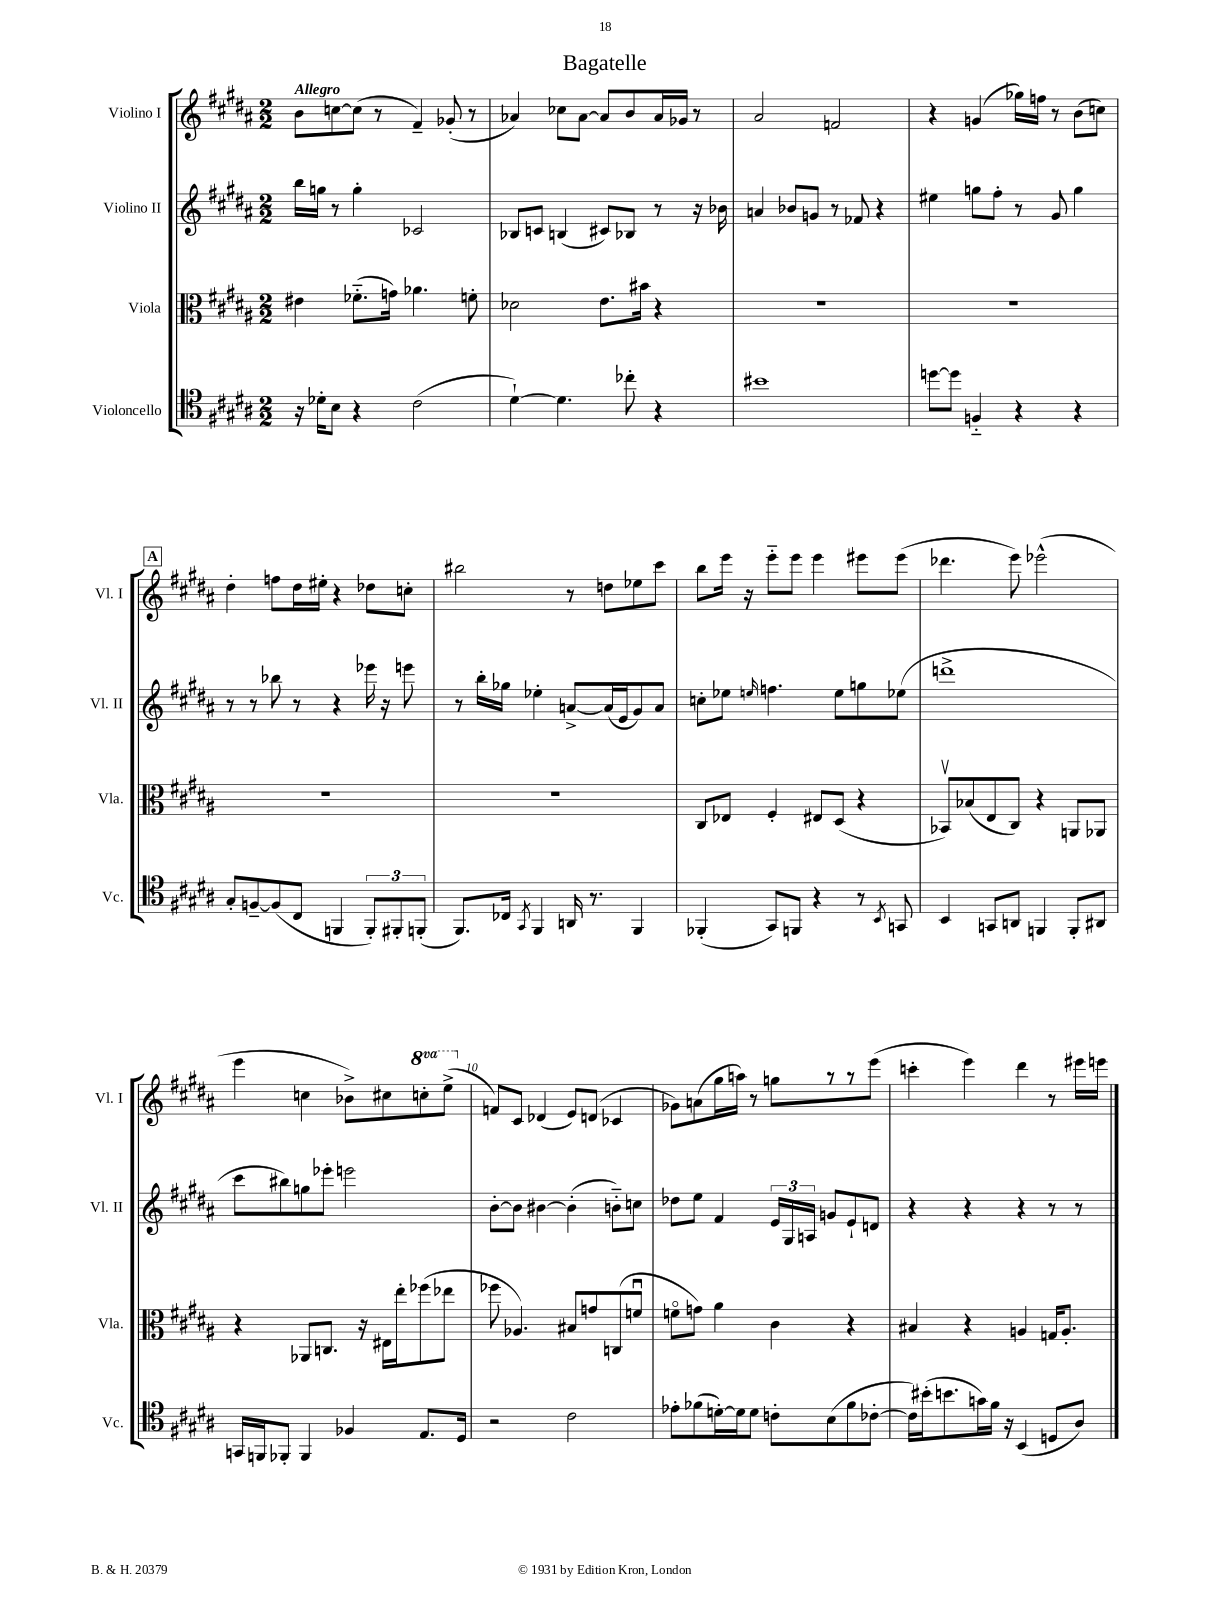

**kern	**kern	**kern	**kern
*staff4	*staff3	*staff2	*staff1
*clefC4	*clefC3	*clefG2	*clefG2
*k[f#c#g#d#a#]	*k[f#c#g#d#a#]	*k[f#c#g#d#a#]	*k[f#c#g#d#a#]
*M2/2	*M2/2	*M2/2	*M2/2
16r	4e#\	16bb\LL	8b\L
16d-'\LK	.	16gg\JJ	.
8B\J	.	8r	[8cc\
4r	(8.f-'~\L	4gg'\	(8cc\]J
.	.	.	8r
.	16g\Jk)	.	.
(2c#\	4.a-\	2c-/	4f#~/)
.	.	.	(8g-'/
.	8f'\	.	8r
=	=	=	=
[4d#`\)	2d-\	8B-/L	4a-/)
.	.	8c/J	.
4.d#\]	.	(4B/	8cc-\L
.	.	.	[8a-\J
.	8.e\L	8c#/L)	8a-/]L
8cc-'\	.	8B-/J	8b/
.	16b#\Jk	.	.
4r	4r	8r	16a-/L
.	.	.	16g-/JJ
.	.	16r	8r
.	.	16b-\	.
=	=	=	=
1b#	1r	4a/	2a#/
.	.	8b-/L	.
.	.	8g/J	.
.	.	8r	2f/
.	.	8f-/	.
.	.	4r	.
=	=	=	=
[8dd\L	1r	4ee#\	4r
8dd\]J	.	.	.
4F'~/	.	8gg\L	(4g/
.	.	8ff#'\J	.
4r	.	8r	16gg-\LL)
.	.	.	16ff\JJ
.	.	8g#/	8r
4r	.	4gg\	(8b\L
.	.	.	8cc\J)
=	=	=	=
8G#'/L	1r	8r	4dd#'\
[8F~/	.	8r	.
(8F/]	.	8bb-\	8ff\L
8C#/J	.	8r	16dd#\L
.	.	.	16ee#'\JJ
4FF/	.	4r	4r
12FF'/L)	.	16eee-\	8dd-\L
.	.	16r	.
12FF#'/	.	.	.
.	.	8eee\	8cc'\J
(12FF'/J	.	.	.
=	=	=	=
8.FF#/L)	1r	8r	2bb#\
.	.	16bb'\LL	.
16C-/Jk	.	16gg-\JJ	.
8qGG#/	.	.	.
4FF#/	.	4ee-'\	.
16AA/	.	[8a^/L	8r
8.r	.	.	.
.	.	(16a/]L	8dd\L
.	.	16e/J	.
4FF#/	.	8g#/)	8ee-\
.	.	8a/J	8ccc#\J
=	=	=	=
(4FF-'/	8C#/L	8cc'\L	8bb\L
.	8E-/J	8ee-\J	16eee\Jk
.	.	.	16r
.	.	16qqee/	.
8GG#/L)	4F#'/	4.ff\	8eee'~\L
8FF/J	.	.	8eee\J
4r	8E#/L	.	4eee\
.	(8D#/J	8ee\L	.
8r	4r	8gg\	8eee#\L
8qBB/	.	.	.
8GG/	.	(8ee-\J	(8eee#\J
=	=	=	=
4BB/	8BB-v/L)	1ddd^	4.ddd-\
.	(8B-/	.	.
8GG/L	8E/	.	.
8AA/J	8C#/J)	.	8eee\)
4FF/	4r	.	(2eee-^^\
8FF'/L	8AA/L	.	.
8AA#/J	8AA-/J	.	.
=	=	=	=
16GG/LL	4r	8ccc#\L	4eee\
16FF/J	.	.	.
8FF-'/J	.	8bb#\)	.
4FF-/	8AA-/L	8gg\	4cc\
.	8.C/J	8eee-'\J	.
4F-/	.	2eee\	8b-^\L)
.	16r	.	.
.	16E#\LL	.	8cc#\
.	16ee'\J	.	.
8.E/L	(8ff-\	.	8ccc'\
.	8ee-\J	.	(8eee^\J
16D#/Jk	.	.	.
=	=	=	=
2r	8ff-\	[8b'\L	8f/L)
.	4.A-/)	8b\]J	8c#/J
.	.	[4b#\	(4d-/
2c#\	8B#/L	(4b#'\]	8e/L)
.	8g/	.	(8d/J
.	(8C/	8b'~\L)	4c-/
.	8fu/J	8cc\J	.
=	=	=	=
8e-'\L	8fo\L	8dd-\L	8g-\L)
(8f-\	8g\J)	8ee\J	(8a\
[16d'\L)	4a#\	4f#/	16gg#\L
16d\]J	.	.	16aa\JJ)
8d\J	.	.	8r
8c'\L	4c#\	24e/LL	8gg\L
.	.	24G#/	.
.	.	24A/JJ	.
(8B\	.	8g/L	8r
8f-\	4r	8e`/	8r
[8c-'\J	.	8d/J	(8eee\J
=	=	=	=
16c-\]LL)	4B#/	4r	4ccc'\
(16b#'\J	.	.	.
8.b\	.	.	.
.	4r	4r	4eee\)
16g\L)	.	.	.
16f#\JJ	.	.	.
16r	.	.	.
(4BB/	4A/	4r	4ddd#\
8D/L	16G/LK	8r	8r
.	8.A'/J	.	.
8A#/J)	.	8r	16eee#\LL
.	.	.	16eee\JJ
==	==	==	==
*-	*-	*-	*-
